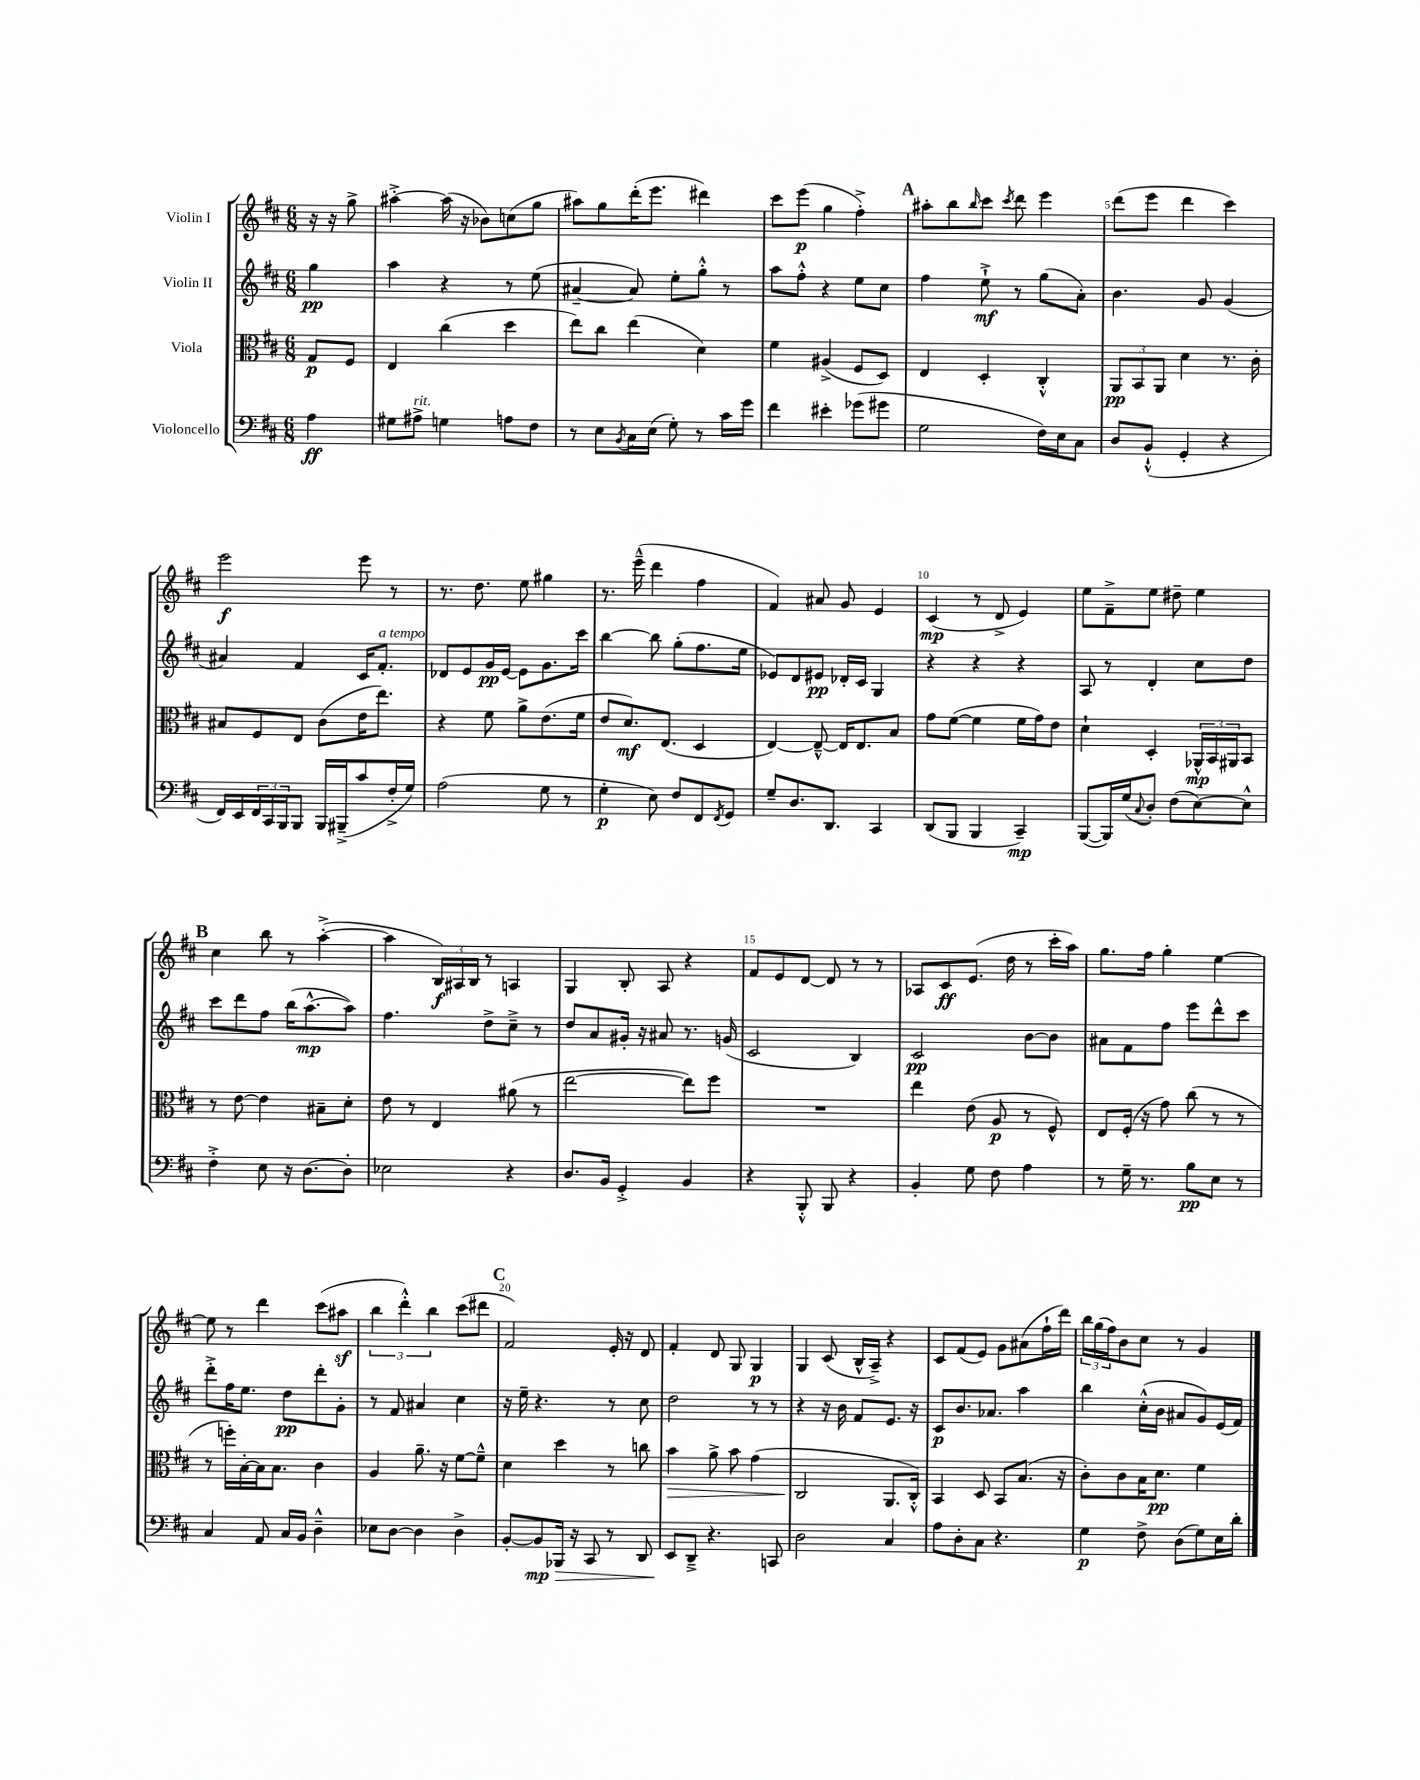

**kern	**dynam	**kern	**dynam	**kern	**dynam	**kern	**dynam
*part4	*part4	*part3	*part3	*part2	*part2	*part1	*part1
*staff4	*staff4	*staff3	*staff3	*staff2	*staff2	*staff1	*staff1
*I"Violoncello	*	*I"Viola	*	*I"Violin II	*	*I"Violin I	*
*clefF4	*	*clefC3	*	*clefG2	*	*clefG2	*
*k[f#c#]	*	*k[f#c#]	*	*k[f#c#]	*	*k[f#c#]	*
*M6/8	*	*M6/8	*	*M6/8	*	*M6/8	*
=	=	=	=	=	=	=	=
4A\	ff	8G/L	p	4gg\	pp	16r	.
.	.	.	.	.	.	16r	.
.	.	8F#/J	.	.	.	8gg^\	.
=1	=1	=1	=1	=1	=1	=1	=1
8G#X\L	.	4E/	.	4aa\	.	[4aa#X'^\	.
!LO:TX:a:i:t=rit.	!	!	!	!	!	!	!
8A#X^\J	.	.	.	.	.	.	.
4Gn\	.	(4cc#\	.	4r	.	(16aa#\]	.
.	.	.	.	.	.	16r	.
.	.	.	.	.	.	8b-X\L)	.
8An\L	.	4dd\	.	8r	.	(8ccn\	.
8F#\J	.	.	.	(8ee\	.	8gg\J	.
=2	=2	=2	=2	=2	=2	=2	=2
8r	.	8ee\L)	.	[4a#X~/	.	8aa#X\L)	.
8E\L	.	8cc#\J	.	.	.	8gg\	.
8qBB/	.	.	.	.	.	.	.
16C#\L	.	(4ee\	.	8a#/])	.	(16ddd'\K	.
(16E\JJ	.	.	.	.	.	8.eee\J	.
8G'\)	.	.	.	8ee'\L	.	.	.
8r	.	4d\)	.	8gg'^^\J	.	4ddd#X\)	.
16c#\LL	.	.	.	8r	.	.	.
16g\JJ	.	.	.	.	.	.	.
=3	=3	=3	=3	=3	=3	=3	=3
4f#\	.	4f#\	.	8aa\L	.	8ccc#\L	.
.	.	.	.	8ff#'^^\J	.	(8eee\J	p
4e#X'\	.	(4A#X^/	.	4r	.	4gg\	.
(8g-X\L	.	8F#/L	.	8ee\L	.	4ff#'^\)	.
8g#X\J	.	8D/J)	.	8cc#\J	.	.	.
!!LO:REH:place=s1:t=A
=4	=4	=4	=4	=4	=4	=4	=4
2G\	.	4E/	.	4ff#\	.	8aa#X'\L	.
.	.	.	.	.	.	8bb\	.
.	.	.	.	.	.	16qqbb/	.
.	.	4D'/	.	8ee`^\	mf	8ccc#\J	.
.	.	.	.	.	.	8qccc#/	.
.	.	.	.	8r	.	8ddd\	.
16F#\LL)	.	4C#'^^/	.	(8gg\L	.	4eee\	.
16E\J	.	.	.	.	.	.	.
8C#\J	.	.	.	8a'\J)	.	.	.
=5	=5	=5	=5	=5	=5	=5	=5
8D/L	.	12AA/L	pp	4.b\	.	(8ddd\L	.
.	.	12BB/	.	.	.	.	.
(8BB`^^/J	.	.	.	.	.	8eee\J	.
.	.	12AA/J	.	.	.	.	.
4GG'/	.	4d\	.	.	.	4ddd\	.
.	.	.	.	8g/	.	.	.
4r	.	8.r	.	(4g/	.	4ccc#\)	.
.	.	16c#'\	.	.	.	.	.
!!LO:LB:g=z
=6	=6	=6	=6	=6	=6	=6	=6
16FF#/LL)	.	8B#X/L	.	4a#X/)	.	2eee\	f
16EE/	.	.	.	.	.	.	.
24FF#/	.	8F#/	.	.	.	.	.
24CC#/	.	.	.	.	.	.	.
24BBB/J	.	.	.	.	.	.	.
8BBB/J	.	8E/J	.	4f#/	.	.	.
16BBB/LL	.	(8c#\L	.	.	.	.	.
(16BBB#X~^/J	.	.	.	.	.	.	.
8c#/	.	16e\K	.	16c#/KL	.	8eee\	.
!	!	!	!	!LO:TX:a:i:t=a tempo	!	!	!
.	.	8.ee\J)	.	8.f#'/J	.	.	.
16F#'^/L	.	.	.	.	.	8r	.
16G/JJ)	.	.	.	.	.	.	.
=7	=7	=7	=7	=7	=7	=7	=7
(2A\	.	4r	.	8d-X/L	.	8.r	.
.	.	.	.	8e/	.	.	.
.	.	.	.	.	.	8.dd\	.
.	.	8f#\	.	16g/L	pp	.	.
.	.	.	.	[16e/JJ	.	.	.
.	.	8a^\L	.	8e\L]	.	8ee\	.
8G\	.	(8.e\	.	8.g\	.	4gg#X\	.
8r	.	.	.	.	.	.	.
.	.	16f#\Jk	.	16ccc#\Jk	.	.	.
=8	=8	=8	=8	=8	=8	=8	=8
4G'\	p	8e/L	.	[4bb\	.	8.r	.
.	.	8.d/)	mf	.	.	.	.
.	.	.	.	.	.	(16eee~^^\	.
8E\)	.	.	.	8bb\]	.	4ddd\	.
.	.	(8.E/J	.	.	.	.	.
8F#/L	.	.	.	(8gg'\L	.	.	.
8FF#/	.	4D/	.	8.ff#\	.	4ff#\	.
8qFF#/	.	.	.	.	.	.	.
8GG/J	.	.	.	.	.	.	.
.	.	.	.	16ee\Jk	.	.	.
=9	=9	=9	=9	=9	=9	=9	=9
8G~/L	.	[4E/)	.	8e-X/L)	.	4f#/)	.
8.D/	.	.	.	8d/	.	.	.
.	.	8E~^^/_	.	8e#X/J	pp	8a#X/	.
8.DD/J	.	.	.	.	.	.	.
.	.	16E/KL]	.	16d-X'/LL	.	8g/	.
.	.	8.E/	.	16c#/JJ	.	.	.
4CC#/	.	.	.	4G/	.	4e/	.
.	.	8B/J	.	.	.	.	.
=10	=10	=10	=10	=10	=10	=10	=10
(8DD/L	.	8g\L	.	4r	.	(4c#/	mp
8BBB/J	.	([8f#\J	.	.	.	.	.
4BBB/	.	4f#\]	.	4r	.	8r	.
.	.	.	.	.	.	8d^/	.
4CC#~/)	mp	16f#\LL	.	4r	.	4e/)	.
.	.	16g\J)	.	.	.	.	.
.	.	8e\J	.	.	.	.	.
=11	=11	=11	=11	=11	=11	=11	=11
([8BBB/L	.	4d`\	.	8A/	.	8ee\L	.
16BBB/L])	.	.	.	8r	.	8f#~^\	.
(16G/J	.	.	.	.	.	.	.
8qqC#/	.	.	.	.	.	.	.
8D'/J)	.	4D'/	.	4d'/	.	8ee\J	.
(8F#\L	.	.	.	.	.	8dd#X~\	.
[8E\)	.	24AA-X^^/LL	mp	8cc#\L	.	4ee\	.
.	.	24BB/	.	.	.	.	.
.	.	24AA#X/J	.	.	.	.	.
8E^^\J]	.	8BB/J	.	8dd\J	.	.	.
!!LO:LB:g=z
!!LO:REH:place=s1:t=B
=12	=12	=12	=12	=12	=12	=12	=12
4F#'^\	.	8r	.	8ccc#\L	.	4cc#\	.
.	.	[8e\	.	8ddd\	.	.	.
8E\	.	4e\]	.	8ff#\J	.	8bb\	.
16r	.	.	.	(16bb\KL	.	8r	.
[8.D\L	.	.	.	[8.aa^^\	mp	.	.
.	.	8B#X~\L	.	.	.	([4aa'^\	.
8D'\J]	.	8d'\J	.	8aa\J])	.	.	.
=13	=13	=13	=13	=13	=13	=13	=13
2E-X\	.	8e\	.	4.ff#\	.	4aa\]	.
.	.	8r	.	.	.	.	.
.	.	4E/	.	.	.	24B/LL)	f
.	.	.	.	.	.	24A#X/	.
.	.	.	.	.	.	24B/JJ	.
.	.	.	.	8dd^\L	.	8r	.
4r	.	(8a#X\	.	8cc#~^\J	.	4An/	.
.	.	8r	.	8r	.	.	.
=14	=14	=14	=14	=14	=14	=14	=14
8.D/L	.	[2ee\	.	8dd/L	.	4G/	.
.	.	.	.	8a/	.	.	.
16BB/Jk	.	.	.	.	.	.	.
4GG'^/	.	.	.	16g#X'/Jk	.	8B'/	.
.	.	.	.	16r	.	.	.
.	.	.	.	8a#X/	.	8A/	.
4BB/	.	8ee\L])	.	8.r	.	4r	.
.	.	8ff#\J	.	.	.	.	.
.	.	.	.	(16gn/	.	.	.
=15	=15	=15	=15	=15	=15	=15	=15
4r	.	2.r	.	2c#/	.	8f#/L	.
.	.	.	.	.	.	8e/	.
8BBB'^^/	.	.	.	.	.	[8d/J	.
8BBB/	.	.	.	.	.	8d/]	.
4r	.	.	.	4B/)	.	8r	.
.	.	.	.	.	.	8r	.
=16	=16	=16	=16	=16	=16	=16	=16
4BB'/	.	4ee\	.	2c#/	pp	8A-X/L	.
.	.	.	.	.	.	8c#/	ff
8G\	.	(8e\	.	.	.	(8.e/J	.
8F#\	.	8A/	p	.	.	.	.
.	.	.	.	.	.	16dd\	.
4A\	.	8r	.	[8b\L	.	8r	.
.	.	8F#^^/)	.	8b\J]	.	16ccc#'\LL	.
.	.	.	.	.	.	16aa\JJ)	.
=17	=17	=17	=17	=17	=17	=17	=17
8r	.	8E/L	.	8a#X\L	.	8.gg\L	.
16G~\	.	(16F#'/Jk	.	8f#\	.	.	.
8.r	.	16r	.	.	.	16ff#\Jk	.
.	.	8g\)	.	8ff#\J	.	4gg'\	.
8B\L	pp	(8cc#\	.	8eee\L	.	.	.
8E\J	.	8r	.	8ddd^^\	.	[4ee\	.
8r	.	8r	.	8ccc#\J	.	.	.
!!LO:LB:g=z
=18	=18	=18	=18	=18	=18	=18	=18
4C#/	.	8r	.	8ddd'^\L	.	8ee\]	.
.	.	16ffn'\LL)	.	16ff#\K	.	8r	.
.	.	[16B'\	.	8.ee\J	.	.	.
8AA/	.	16B\J]	.	.	.	4ddd\	.
.	.	8.B\J	.	.	.	.	.
16C#/LL	.	.	.	8dd\L	pp	.	.
16BB/JJ	.	.	.	.	.	.	.
4D~^^\	.	4c#\	.	8ddd'\	.	(8ccc#\L	.
.	.	.	.	8g'\J	.	8aa#Xz\J	.
=19	=19	=19	=19	=19	=19	=19	=19
8E-X\L	.	4A/	.	8r	.	6bb\	.
[8D\J	.	.	.	8f#/	.	.	.
.	.	.	.	.	.	6ddd'^^\)	.
4D\]	.	8.a~\	.	4a#X/	.	.	.
.	.	.	.	.	.	6bb\	.
.	.	16r	.	.	.	.	.
4D^\	.	[8f#\L	.	4cc#\	.	(8ccc#\L	.
.	.	8f#~^^\J]	.	.	.	8ddd#X\J	.
!!LO:REH:place=s1:t=C
=20	=20	=20	=20	=20	=20	=20	=20
[8BB'/L	.	4d\	.	16r	.	2f#/)	.
.	.	.	.	16ee~\	.	.	.
!	!LO:HP:b	!	!	!	!	!	!
8BB/]	> mp	.	.	4.r	.	.	.
16BBB-X/Jk	.	4dd\	.	.	.	.	.
16r	.	.	.	.	.	.	.
8CC#/	.	.	.	.	.	.	.
8r	.	8r	.	8r	.	16e'/	.
.	.	.	.	.	.	16r	.
8DD/	.	8ccn\	.	8cc#\	.	8d/	.
=21	=21	=21	=21	=21	=21	=21	=21
!	!	!	!LO:HP:b	!	!	!	!
8EE/L	.	4b\	>	2dd\	.	4f#'/	.
8DD~^/J	]	.	.	.	.	.	.
4.r	.	8a^\	.	.	.	8d/	.
.	.	8b\	.	.	.	8G/	.
.	.	(4g\	.	8r	.	4G/	p
8CCn/	.	.	.	8r	.	.	.
=22	=22	=22	=22	=22	=22	=22	=22
2D\	.	2C#/	.	4r	.	4G/	.
.	.	.	.	16r	.	(8c#/	.
.	.	.	.	16b\	.	.	.
.	.	.	.	8f#/L	.	16B^^/LL	.
.	.	.	.	.	.	16A~^/JJ)	.
4C#/	.	8.AA/L	]	8.e/J	.	4r	.
.	.	16C#'^^/Jk)	.	16r	.	.	.
=23	=23	=23	=23	=23	=23	=23	=23
8A\L	.	4BB/	.	8c#/L	p	8c#/L	.
8D'\	.	.	.	8.b/	.	(8f#/	.
8C#\J	.	8D/	.	.	.	8e/J)	.
.	.	.	.	8.a-X/J	.	.	.
4.r	.	8BB/L	.	.	.	8g\L	.
.	.	(8.B/J	.	4aa\	.	(8a#X\	.
.	.	.	.	.	.	16ff#`\L	.
.	.	16r	.	.	.	16ddd\JJ)	.
=24	=24	=24	=24	=24	=24	=24	=24
4G\	p	8c#'\L)	.	4bb\	.	24bb\LL	.
.	.	.	.	.	.	(24gg\	.
.	.	.	.	.	.	24ff#\J)	.
.	.	8c#\	.	.	.	8b\	.
8F#^\	.	16B\K	.	(16cc#'^^\LL	.	8cc#\J	.
.	.	8.d\J	pp	16b\JJ	.	.	.
(8D\L	.	.	.	8a#X/L	.	8r	.
8G\)	.	4f#\	.	8g/)	.	4g/	.
16E\L	.	.	.	(16e/L	.	.	.
16d'\JJ	.	.	.	16f#/JJ)	.	.	.
==	==	==	==	==	==	==	==
*-	*-	*-	*-	*-	*-	*-	*-
